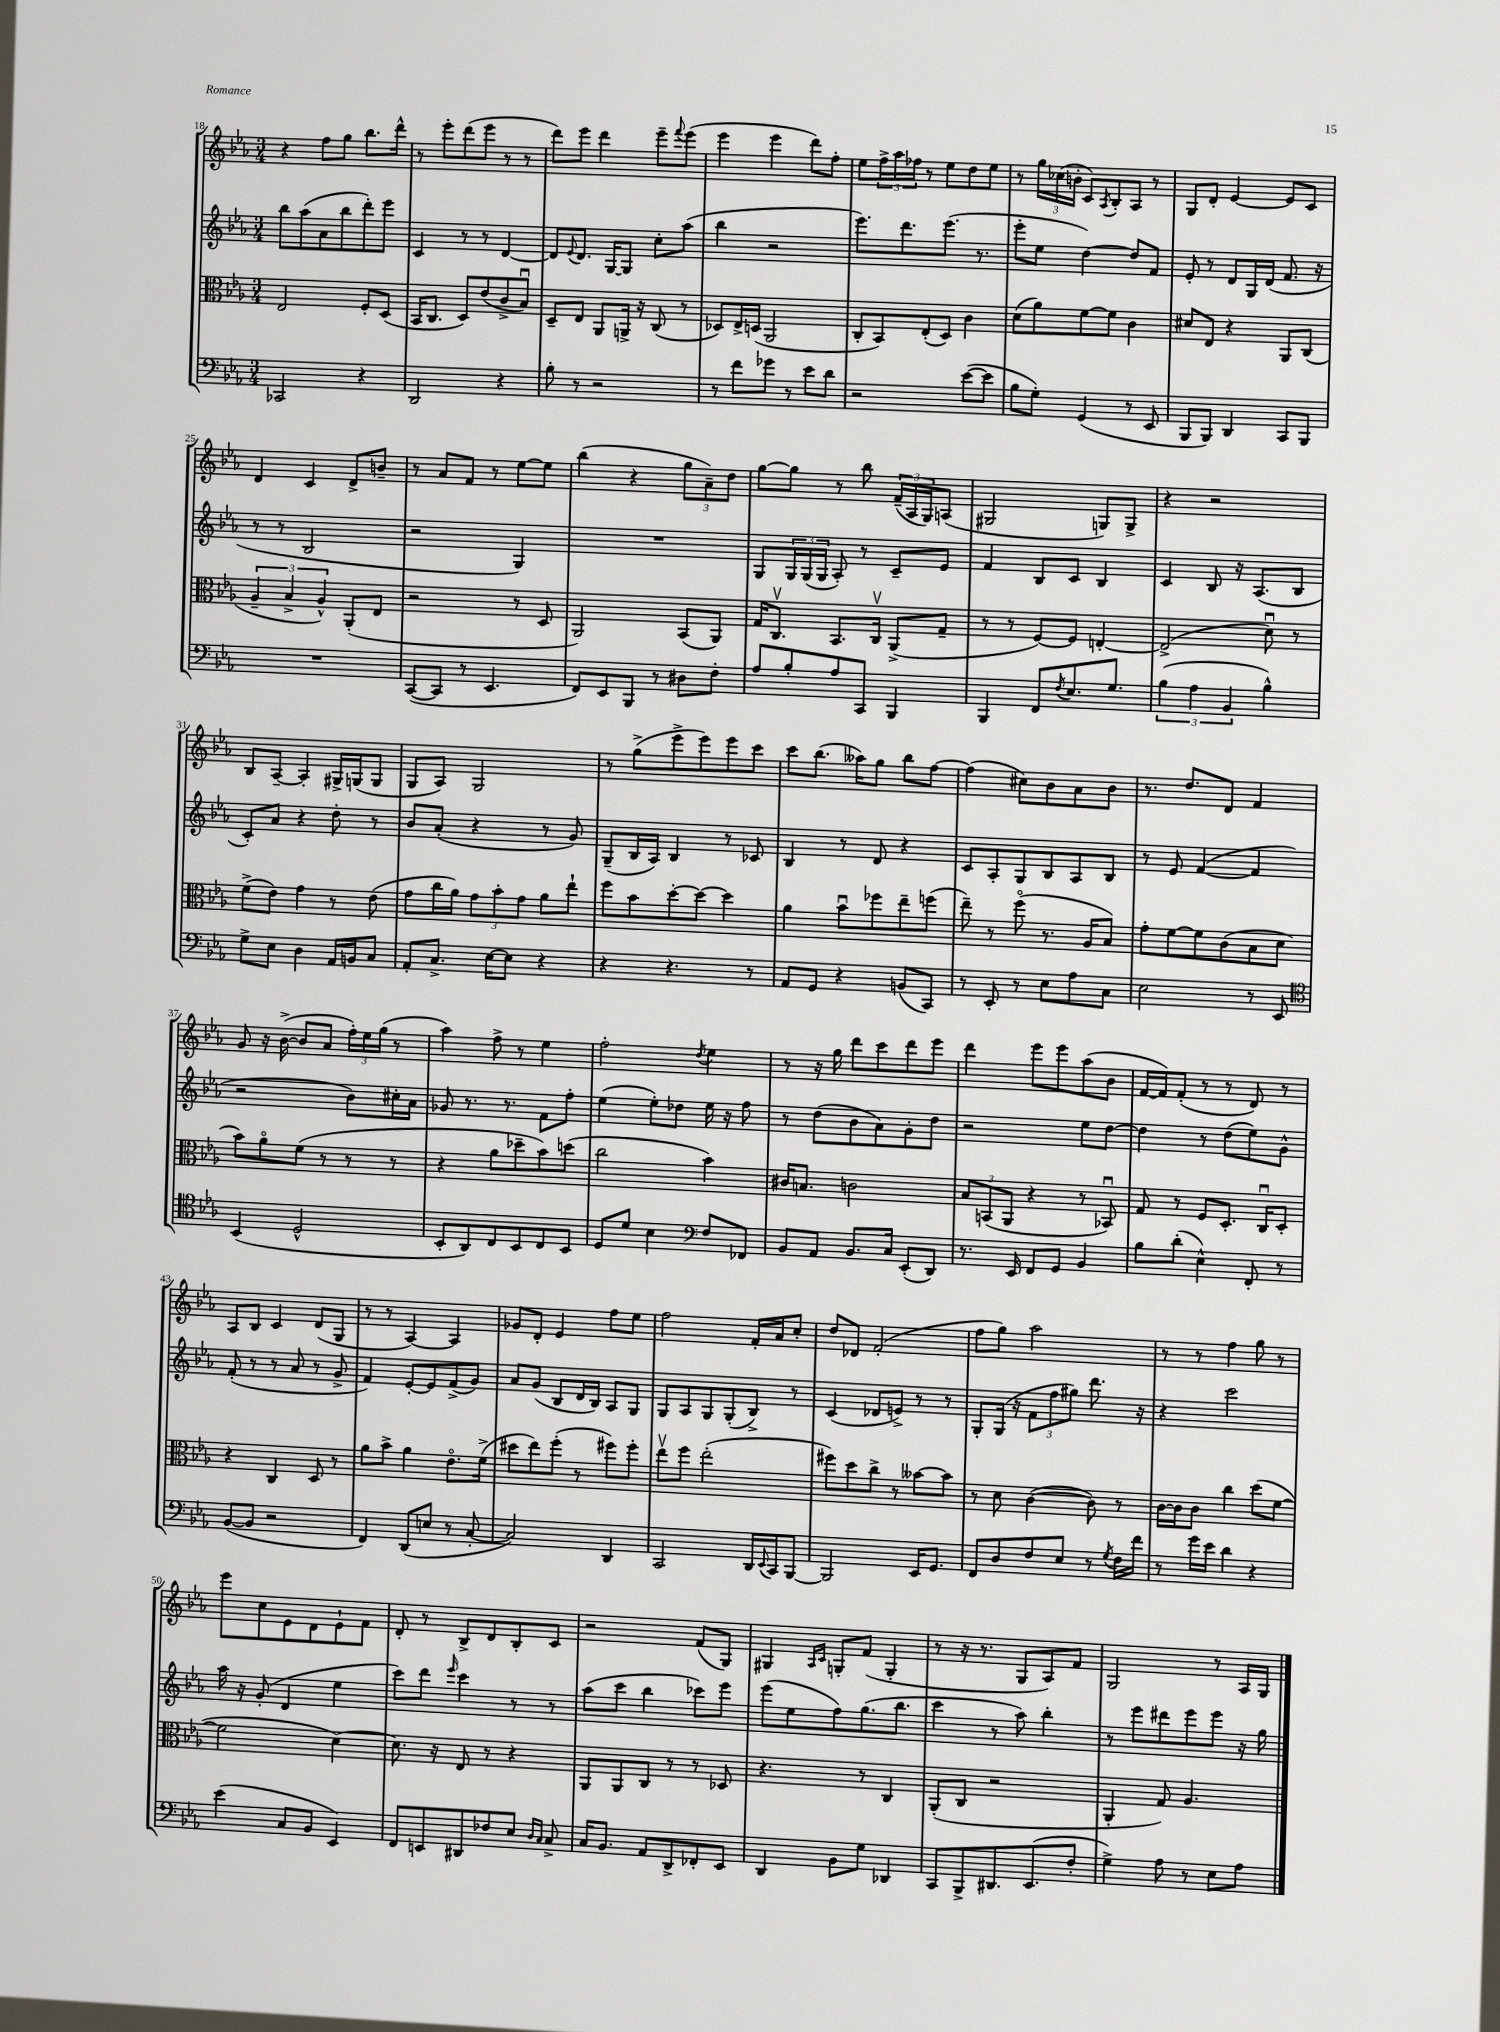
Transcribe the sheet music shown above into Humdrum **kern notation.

**kern	**kern	**kern	**kern
*staff4	*staff3	*staff2	*staff1
*clefF4	*clefC3	*clefG2	*clefG2
*k[b-e-a-]	*k[b-e-a-]	*k[b-e-a-]	*k[b-e-a-]
*M3/4	*M3/4	*M3/4	*M3/4
2CC-/	2E-/	8bb-\L	4r
.	.	(8aa-\	.
.	.	8a-\	8ff\L
.	.	8bb-\	8gg\J
4r	8F'/L	8ddd'\)	8.bb-\L
.	(8D/J	8eee-\J	.
.	.	.	16ddd^^\Jk
=	=	=	=
2DD/	16BB-/LK	4c/	8r
.	8.C/J	.	.
.	.	.	8eee-'\L
.	8D/L)	8r	(8ddd\
.	(8e-/	8r	8eee-\J
4r	8c^/	[4d/	8r
.	8B-u/J)	.	8r
=	=	=	=
8B-'\	8D~/L	8d/]L	8ddd\L)
.	.	8qqe-/	.
8r	8E-/J	8.d/J	8eee-\J
2r	8AA-/L	.	4ddd\
.	.	[16G/LK	.
.	16AA^/Jk	8G/]J	.
.	16r	.	.
.	(8C/	8cc'\L	8eee-~\L
.	.	.	8qqfff/
.	8r	(8aa-\J	(8eee-\J
=	=	=	=
8r	8D-/L)	4bb-\	4eee-\
8f\L	16E-^/L	.	.
.	(16D/JJ	.	.
8g-\J	2AA-/	2r	4eee-\
8r	.	.	.
8e-\L	.	.	8ddd\L)
8d\J	.	.	8ff'\J
=	=	=	=
2r	8C'/L	8.eee-\L)	8ee-\L
.	8BB-/)	.	24ff^\L
.	.	.	24aa-\
.	.	8.ddd\	.
.	.	.	24ff-\JJ
.	(8E-'/	.	8r
.	8D/J)	(8.eee-\J	8ee-\L
([8e-\L	4c\	.	8dd\
.	.	8.r	.
8e-\]J	.	.	8ee-\J
=	=	=	=
8B-\L	(8d\L	8eee-'\L	8r
8G'\J)	8a-\)	8ee-\J	24gg\LL
.	.	.	(24cc-\
.	.	.	24b'\JJ
(4GG/	[8f\	[4dd\)	8c/L)
.	.	.	8qA-/
.	8f\]J	.	8B-'/
8r	4c\	8dd/]L	8A-/J
8EE-/	.	8f/J	8r
=	=	=	=
8BBB-/L	8d#/L	8e-'/	8G/L
8BBB-/J)	8E-/J	8r	8d'/J
4DD/	4r	8d/L	[4e-/
.	.	16G/L	.
.	.	(16d/JJ	.
8CC/L	8AA-/L	8.f/	8e-/]L
8BBB-/J	(8C/J	.	8c/J
.	.	16r	.
=	=	=	=
2.r	6A-~/	8r	4d/
.	.	8r	.
.	6B-^/	.	.
.	.	2B-/	4c/
.	6A-^^/)	.	.
.	(8AA-'/L	.	8d^/L
.	8E-/J	.	8b~/J
=	=	=	=
([8CC/L	2r	2r	8r
8CC/]J	.	.	8a-/L
8r	.	.	8f/J
4.EE-/	.	.	8r
.	8r	4G/)	[8ee-\L
.	8D/	.	8ee-\]J
=	=	=	=
8FF/L)	2AA-/)	2.r	(4bb-\
8EE-/	.	.	.
8BBB-/J	.	.	4r
8r	.	.	.
8D#\L	(8BB-/L	.	12gg\L
.	.	.	12a-~\)
8F'\J	8AA-/J)	.	.
.	.	.	12dd\J
=	=	=	=
8A-/L	16G/LK	8G/L	[8gg\L
.	8.Cv/J	.	.
8B-'/	.	24G/L	8gg\]J
.	.	(24G/	.
.	.	24G/JJ	.
8A-/	8.BB-/L	8A-'/)	8r
8CC/J	.	8r	8bb-\
.	16Cv/Jk	.	.
4BBB-/	(8AA-^/L	8c~/L	(24f~/LL
.	.	.	24A-/
.	.	.	24G/J)
.	8G~/J	8e-/J	(8A/J
=	=	=	=
4BBB-/	8r	4f/	2G#/
.	8r	.	.
8FF/L	[8F/L)	8B-/L	.
8qF/	.	.	.
8.E-/	8F/]J	8c/J	.
.	[4E'/	4B-/	8G/L)
8.G/J	.	.	.
.	.	.	8G^/J
=	=	=	=
(6B-\	(2E^/]	4c/	4r
6A-\	.	.	.
.	.	8B-/	2r
6BB-/	.	.	.
.	.	16r	.
.	.	(8.A-/L	.
4B-^^\)	8du\)	.	.
.	8r	8B-/J	.
=	=	=	=
8G^\L	(8f^\L	8c'/L)	8B-/L
8E-\J	8e-\J)	8a-/J	[8A-~/J
4D\	4g\	4r	4A-'/]
16AA-/LL	8r	8dd'\	16G#^/LL
16BB/J	.	.	(16G/J
8C/J	(8e-\	8r	8G/J
=	=	=	=
8AA-'/L	8g\L	8b-/L	8G/L
8.C^/J	16cc\L	(8a-'/J	8A-/J)
.	16a-\JJ)	.	.
.	12g\L	4r	2G/
[16E-\LK	.	.	.
.	12b-'\	.	.
8E-\]J	.	.	.
.	12g\J	.	.
4r	8a-\L	8r	.
.	8ee-`\J	8g/)	.
=	=	=	=
4r	8ff\L	(8G~/L	8r
.	8b-\	16B-/L	(8gg^\L
.	.	16A-/JJ)	.
4.r	[8dd'\	4B-/	8eee-^\
.	8dd\_J	.	8eee-\)
.	4dd\]	8r	8eee-\
8r	.	8c-/	8ccc\J
=	=	=	=
8AA-/L	4a-\	4B-/	8ccc\L
8GG/J	.	.	(8.bb-\J
4r	8b-u\L	8r	.
.	.	.	16aa--\LK)
.	8ff-\	8d/	8gg\J
(8BB/L	8ee-~\	4r	8bb-\L
8CC/J)	(8ff\J	.	[8ff\J
=	=	=	=
8r	8ee-~\)	8c/L	(4ff\]
8EE-'/	8r	8A-'/	.
8r	(8ffo\	8G/	8cc#\L)
8E-\L	8.r	8B-/	8b-\
8A-\	.	8A-/	8a-\
.	16A-/LK	.	.
8C\J	8B-/J)	8B-/J	8b-\J
=	=	=	=
2E-\	8g'\L	8r	8.r
.	[8f\	8e-/	.
.	.	.	8.dd/L
.	8f\]	([4f/	.
.	(8c\	.	8d/J
8r	8B-\	4f/]	4f/
8EE-/	8d\J	.	.
=	=	=	=
*clefC4	*	*	*
(4BB-/	8b-\L)	2r	8g/
.	8a-o\	.	16r
.	.	.	([16b-^\
2D^^/	(8f\J	.	8b-/]L
.	8r	.	8a-/J
.	8r	8b-\L)	24ff'\LL)
.	.	.	24ee-\
.	.	.	(24gg\JJ
.	8r	16cc#'\L	8r
.	.	16a-\JJ	.
=	=	=	=
8BB-'/L	4r	8g-/	4aa-\)
8AA-/)	.	8.r	.
8C/	8a-\L	.	8ff^\
.	.	8.r	.
8BB-/	8dd-~\	.	8r
8C/	8b-\)	8f\L	4ee-\
8BB-/J	(8dd\J	8ff'\J	.
=	=	=	=
8D/L	2cc\	(4ee-\	2ff'\
8d/J	.	.	.
4B-\	.	8ee-'\L)	.
.	.	8dd-\J	.
*clefF4	*	*	*
.	.	.	8qdd/
8F/L	4b-\)	16ee-\	4ee-\
.	.	16r	.
8FF-/J	.	8ff\	.
=	=	=	=
8BB-/L	16c#/LK	8r	8r
.	8.B/J	.	.
8AA-/J	.	(8dd\L	16r
.	.	.	16gg\
8.BB-/L	2c\	8b-\	8ddd\L
.	.	8a-\)	8ccc\
16C/Jk	.	.	.
(8EE-'/L	.	8g'\	8ddd\
8DD/J)	.	8dd\J	8eee-\J
=	=	=	=
8.r	12B-/L	2r	4ddd\
.	(12BB/	.	.
.	12AA-/J	.	.
16EE-/	.	.	.
8FF/L	4r	.	8eee-\L
8GG/J	.	.	8eee-\
4BB-/	8r	8ee-\L	(8aa-\
.	8BB-u/)	[8dd\J	8b-\J
=	=	=	=
8B-\L	8G/	4dd\]	[16f/LL
.	.	.	16f/]J)
(8d'\J	8r	.	(8f'/J
4E-^^\)	8F/L	8r	8r
.	8.D'/J	(8dd\L	8r
8FF'/	.	8ee-\)	8d/)
.	16Cu/LK	.	.
8r	8D'/J	8g^^\J	8r
=	=	=	=
([8BB-/L	4r	(8f'/	8A-/L
8BB-/]J	.	8r	8B-/J
2r	4C/	8r	4c/
.	.	8a-/	.
.	8D/	8r	(8d/L
.	8r	8g^/	8G/J
=	=	=	=
4FF/)	8a-\L	4f/)	8r
.	8b-^\J	.	8r
(8DD/L	4a-\	[8e-'/L	[4A-/)
8E/J	.	8e-/]	.
8r	8.e-o\L	(8f^/	4A-/]
[8C'/	.	8g/J)	.
.	(16f^\Jk	.	.
=	=	=	=
2C/])	8dd#\L	8a-/L	8g-/L
.	8ee-\)	(8g/J	8d'/J
.	(8ff'\J	8B-/L	4e-/
.	8r	16d/L	.
.	.	16B-/JJ)	.
4DD/	8ff#\L)	8A-/L	8ff\L
.	8ff#'\J	8G/J	8ee-\J
=	=	=	=
2CC/	8ee-v\L	8G/L	2ff\
.	8ff\J	8A-/	.
.	(2ee-'\	8G/	.
.	.	(8G'/	.
16DD/LL	.	8B-^/J)	16f'/LL
8qqEE-/	.	.	.
16CC/J	.	.	16a-/J
[8BBB-/J	.	8r	8cc'/J
=	=	=	=
2BBB-/]	8ff#\L)	(4c/	8dd/L
.	8dd\	.	8d-/J
.	8cc^\J	8d-/L	(2f'/
.	8r	8e^/J)	.
16EE-/LK	[8b--\L	8r	.
8.GG/J	.	.	.
.	8b--\]J	8r	.
=	=	=	=
8FF/L	8r	8G'/L	8ff\L
8D/	8d\	(16G/Jk	8gg\J)
.	.	16r	.
8F/	([4c\	12f\L	2aa-\
.	.	12ff\	.
8E-/J	.	.	.
.	.	12gg#\J)	.
8r	8c\])	8.ddd\	.
8qG/	.	.	.
16F\LL	8r	.	.
16f\JJ	.	16r	.
=	=	=	=
8r	[16c\LL	4r	8r
.	16c\]J	.	.
16g\LL	8c\J	.	8r
16e-\JJ	.	.	.
4d\	4cc\	2ccc\	4ff\
4r	(8dd\L	.	8gg\
.	[8f\J	.	8r
=	=	=	=
(4e-\	2f\]	16aa-\	8eee-\L
.	.	16r	.
.	.	(8g'/	8cc\
8C/L	.	4d/	8e-\
8BB-/J	.	.	8d\
4EE-/)	[4d\)	4ee-\	8e-`\
.	.	.	8f\J
=	=	=	=
8FF/L	8.d\]	8ccc\L)	8d'/
8EE/	.	8ddd\J	8r
.	16r	.	.
.	.	16qqeee-/	.
8DD#/	8E-/	4ccc\	8B-^/L
8F-/	8r	.	8d/
8E-/J	4r	8r	8B-'/
16qqD/LL	.	.	.
16qqC/JJ	.	.	.
8C^/	.	8r	8c/J
=	=	=	=
16C/LK	8AA-/L	(8aa-\L	2r
8.BB-/J	.	.	.
.	8AA-/	8ccc\J	.
8AA-/L	8C/J	4bb-\	.
8DD^/	8r	.	.
8FF-'/	8r	8ccc-\L)	(8f/L
8EE-/J	8D-/	8eee-\J	8G/J)
=	=	=	=
4DD/	4.r	(8eee-\L	4G#/
.	.	8ee-\	.
.	.	.	16qqA-/LL
.	.	.	16qqc/JJ
8BB-\L	.	8ff\)	8G'/L
8G\J	8r	(8.gg\	(8f/J
4DD-/	4C/	.	4G'/
.	.	8.bb-\J	.
=	=	=	=
8CC/L	(8AA-'/L	4ccc\	8r
8BBB-^/	8C/J	.	16r
.	.	.	8.r
8.DD#/	2r	8r	.
.	.	8aa-\)	8G/L
(8.EE-/	.	.	.
.	.	4bb-'\	8A-/)
8F'/J	.	.	8f/J
=	=	=	=
4G^\)	4AA-'/	8r	2G/
.	.	8eee-\L	.
8A-\	8G/)	8ddd#\	.
8r	4.A-/	8eee-\	.
8E-\L	.	8eee-\J	8r
8A-\J	.	16r	16A-/LL
.	.	16gg\	16G/JJ
==	==	==	==
*-	*-	*-	*-
